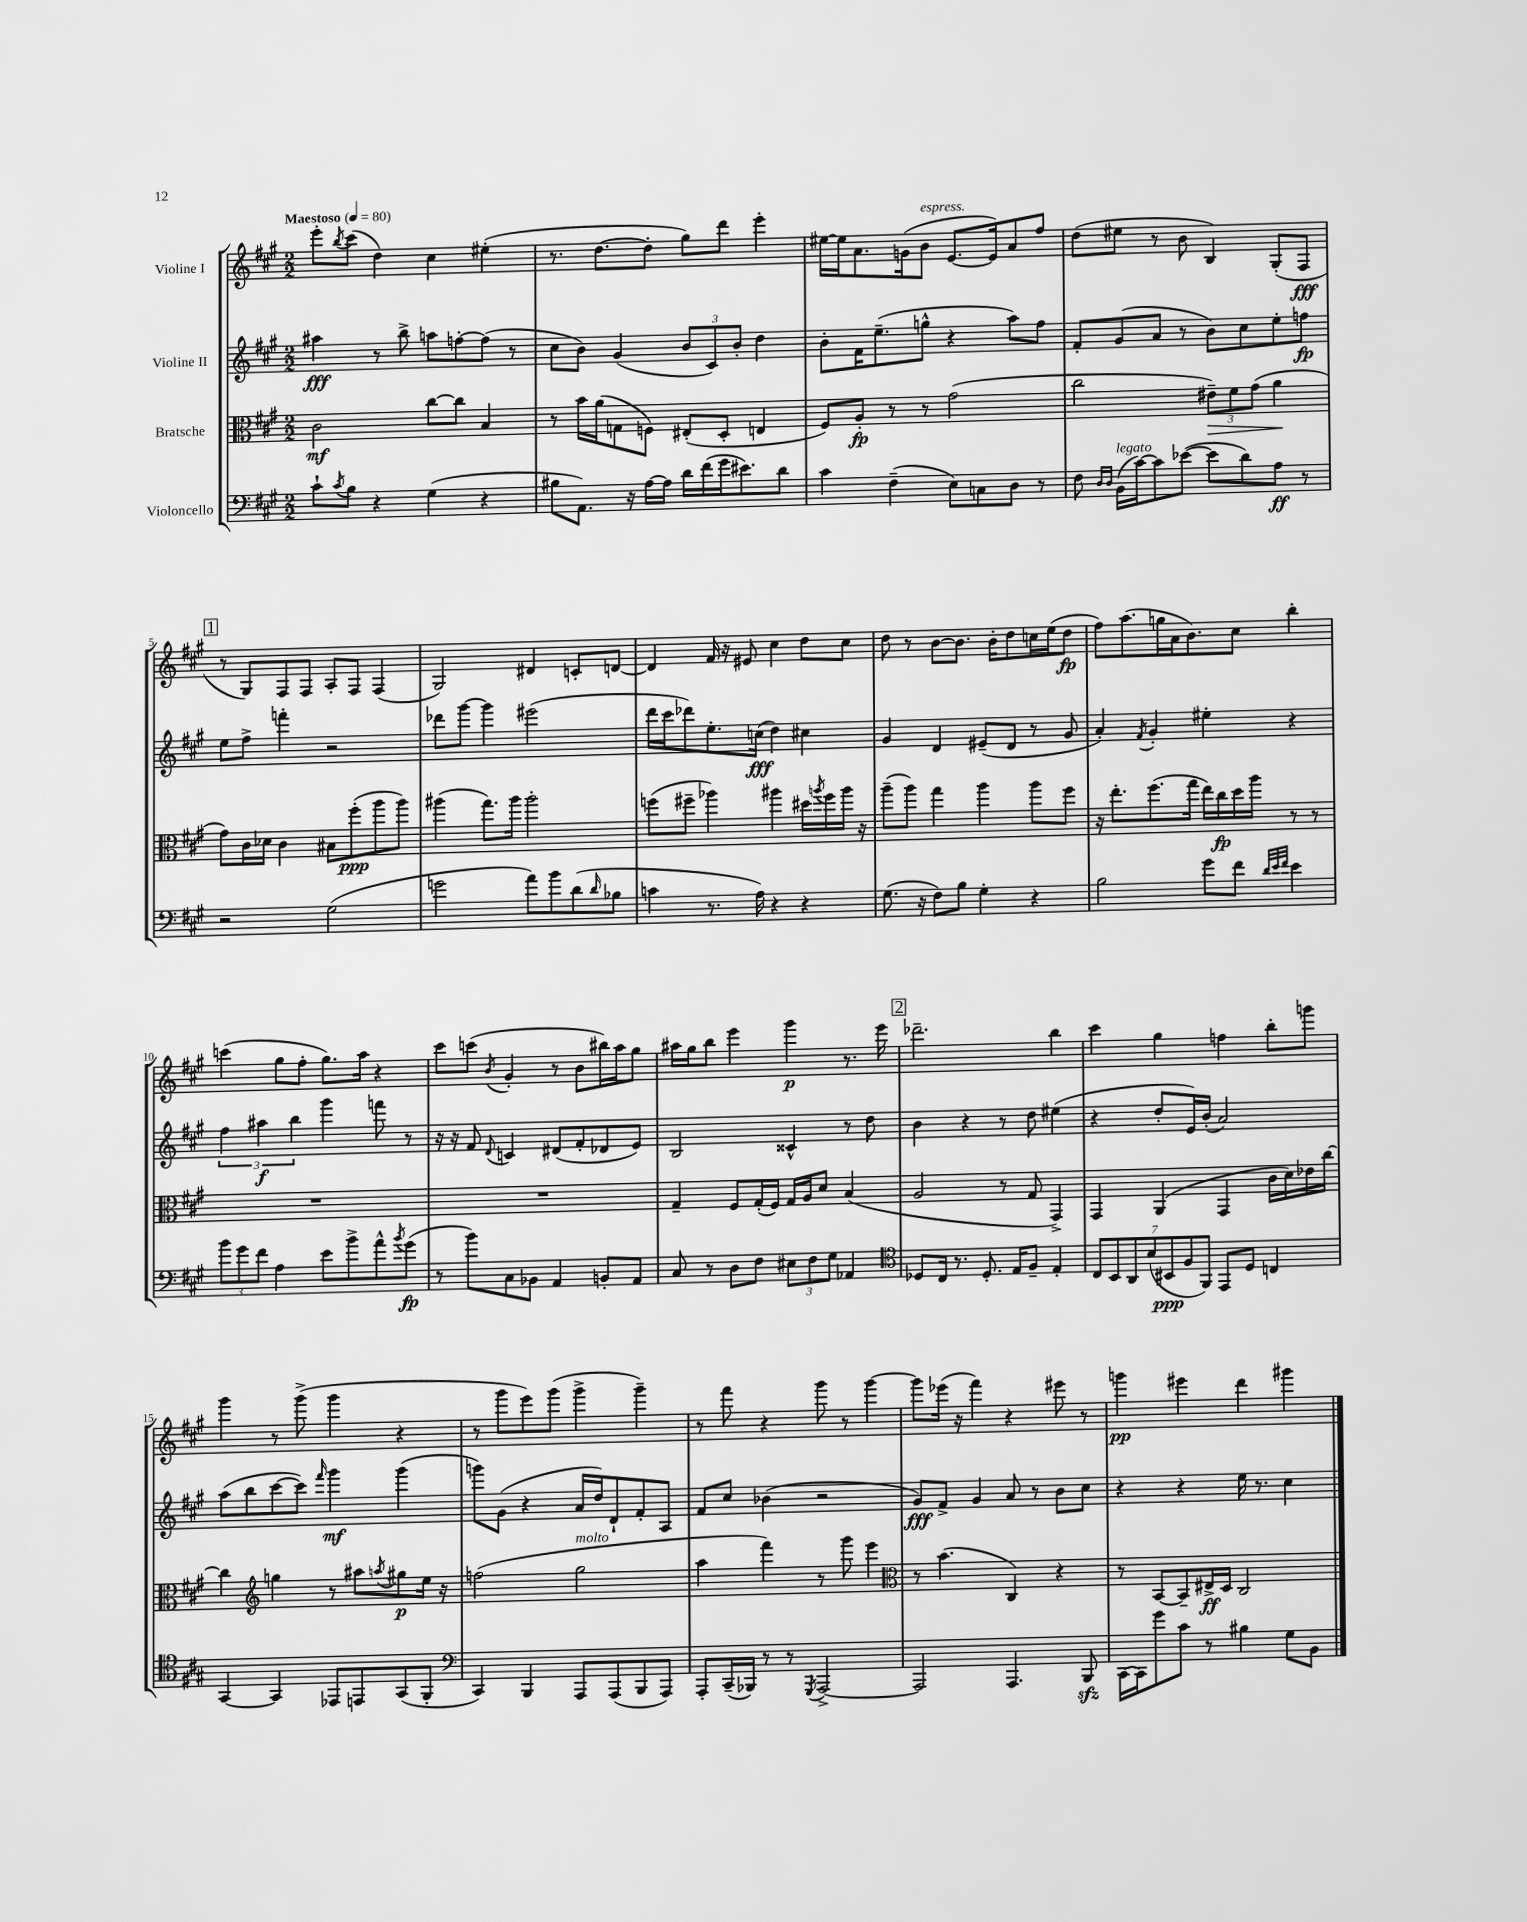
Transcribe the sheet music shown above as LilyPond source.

<<
\new StaffGroup <<
\new Staff = "s0" \with { instrumentName = "Violine I" } {
    \clef treble \key a \major \numericTimeSignature \time 2/2 \tempo "Maestoso" 4 = 80
    e'''8-. \acciaccatura { b''8 } cis'''8( d''4) cis''4 eis''4-.( |
    r8. d''8.~ d''8-. gis''8) d'''8 e'''4-. |
    eis''16~ eis''16 a'8. g'16( b'8^\markup { \italic "espress." } e'8.~ e'16) a'8 fis''8 |
    d''8( eis''8 r8 b'8 b4) gis8-.( fis8\fff |
    \mark \markup { \box "1" } r8 gis8) fis8 fis8 a8-. fis8 fis4( |
    gis2) dis'4 c'8-. d'8~ |
    d'4 fis'16 r16 eis'8 cis''4 d''8 cis''8 |
    d''8 r8 b'8~ b'8. b'16-. d''8 c''16 e''16( d''8\fp |
    fis''8) a''8.( g''16 a'16 b'8.) cis''8 b''4-. |
    c'''4( gis''8 fis''8-. gis''8.) a''16 r4 |
    cis'''8 c'''8( \acciaccatura { b'8 } gis'4-. r8 b'8 bis''16) a''16 gis''8 |
    ais''16 gis''16 b''8 e'''4 gis'''4\p r8. e'''16 |
    \mark \markup { \box "2" } des'''2.-- b''4 |
    cis'''4 gis''4 f''4 b''8-. g'''8 |
    gis'''4 r8 gis'''8->( gis'''4 r4 |
    r8 gis'''8 e'''8) gis'''8( gis'''4-> gis'''4--) |
    r8 fis'''8 r4 gis'''8 r8 gis'''4~ |
    gis'''8 ees'''16( r16 fis'''4) r4 eis'''8 r8 |
    g'''4\pp eis'''4 d'''4 gis'''4 \bar "|." |
}
\new Staff = "s1" \with { instrumentName = "Violine II" } {
    \clef treble \key a \major \numericTimeSignature \time 2/2
    ais''4\fff r8 b''8-> a''8 f''8~-. f''8( r8 |
    cis''8 b'8) gis'4( \tuplet 3/2 { b'8 cis'8) b'8-. } d''4 |
    b'8-. fis'16 e''8.--( g''8-^ r4 a''8) fis''8 |
    fis'8-. gis'8( a'8 r8 b'8) cis''8 e''8-. f''8\fp |
    \mark \markup { \box "1" } e''8 fis''8-> f'''4-. r2 |
    des'''8 gis'''8~ gis'''4 eis'''2( |
    d'''16 cis'''16 des'''8) e''8.-. c''16\fff( d''4) cis''4 |
    gis'4 d'4 eis'8--( d'8 r8 gis'8 |
    a'4-.) \acciaccatura { fis'8 } gis'4-. eis''4-. r4 |
    \tuplet 3/2 { fis''4 ais''4\f b''4 } gis'''4 f'''8 r8 |
    r16 r16 fis'8 \appoggiatura { d'8 } c'4 dis'8( fis'8-. des'8 e'8) |
    b2 cisis'4-^ r8 d''8 |
    \mark \markup { \box "2" } b'4 r4 r8 d''8 eis''4( |
    r4 d''8-. e'16) b'16-.( a'2) |
    a''8( b''8 cis'''8~ cis'''8) \grace { fis'''16 } gis'''4\mf gis'''4( |
    g'''8) gis'8( r4 a'16 d''16) d'8-! fis'8-. a8 |
    fis'8 cis''8 bes'4( r2 |
    gis'8\fff) fis'8-> gis'4 a'8 r8 b'8 cis''8 |
    r4 r4 e''16 r8. cis''4 \bar "|." |
}
\new Staff = "s2" \with { instrumentName = "Bratsche" } {
    \clef alto \key a \major \numericTimeSignature \time 2/2
    cis'2\mf cis''8~ cis''8 b4 |
    r8 b'16 a'16( g8 f8) eis8-.( d8-. e4 |
    fis8) a8-.\fp r8 r8 gis'2( |
    cis''2 \tuplet 3/2 { eis'8--\>) fis'8 gis'8( } a'4\! |
    \mark \markup { \box "1" } gis'8) cis'16 des'16 cis'4 bis8 fis''8-.\ppp( a''8 a''8) |
    ais''4( gis''8.) ais''16 ais''2-. |
    f''8( fis''8-- aes''4) ais''4 dis''16 \acciaccatura { a''8 } fis''16 a''16 r16 |
    a''8--( a''8) gis''4 a''4 a''8 fis''8 |
    r16 e''8.-. fis''8.( gis''16 e''16) cis''16\fp d''16 a''16 r8 r8 |
    R1 |
    R1 |
    gis4-- fis8 gis16-.( fis16) gis16 a16 d'8 b4( |
    \mark \markup { \box "2" } a2 r8 gis8 gis,4->) |
    gis,4 a,4( gis,4 cis'16 d'16) ees'16 cis''16~ |
    cis''4 \clef treble g''4 r8 ais''8 \acciaccatura { a''8 } gis''8\p e''16 r16 |
    f''2( gis''2^\markup { \italic "molto" } |
    a''4 fis'''4) r8 gis'''8 e'''4 |
    \clef alto r8 b'4.( cis4) r4 |
    r8 b,8~ b,8-- eis16->\ff d16 cis2 \bar "|." |
}
\new Staff = "s3" \with { instrumentName = "Violoncello" } {
    \clef bass \key a \major \numericTimeSignature \time 2/2
    cis'8-! \acciaccatura { cis'8 } b8 r4 gis4( r4 |
    bis8 a,8.) r16 a16~ a16 d'16 fis'16( gis'16 eis'8.) d'8 |
    cis'4 fis4--( e8) c8 d8 r8 |
    fis8 \grace { d16 d16 } b,16^\markup { \italic "legato" }( cis'16~) cis'8 ees'8~( ees'8 d'8) a8\ff r8 |
    \mark \markup { \box "1" } r2 gis2( |
    g'2 a'8) b'8 d'8( \grace { d'16 } bes8 |
    c'4 r8. a16) r4 r4 |
    gis8.( r16 fis8) b8 gis4-. r4 |
    b2 gis'8 fis'8 \grace { d'32 e'32 fis'32 } e'4 |
    \tuplet 3/2 { b'8 gis'8 fis'8 } a4 e'8 b'8-> a'8-^ \acciaccatura { b'8 } gis'8\fp( |
    r8 b'8) cis8 bes,8 a,4 b,8-. a,8 |
    cis8 r8 d8 fis8 \tuplet 3/2 { eis8 fis8 gis8 } aes,4 |
    \mark \markup { \box "2" } \clef tenor des8 cis16 r8. des8.-. e16 fis8-- e4-. |
    \tuplet 7/4 { cis8 b,8 a,8 b8( bis,8\ppp fis8 fis,8) } e,8 d8 c4 |
    gis,4~ gis,4 ees,8 e,8 gis,8( fis,8-. |
    \clef bass cis,4) b,,4 a,,8 a,,8( b,,8 a,,8) |
    a,,8-. cis,16--( bes,,16) r8 r8 \acciaccatura { gis,,8 } a,,2~-> |
    a,,2 a,,4. b,,8\sfz |
    cis,16~ cis,16 gis'8 cis'8 r8 bis4 gis8 b,8 \bar "|." |
}
>>
>>
